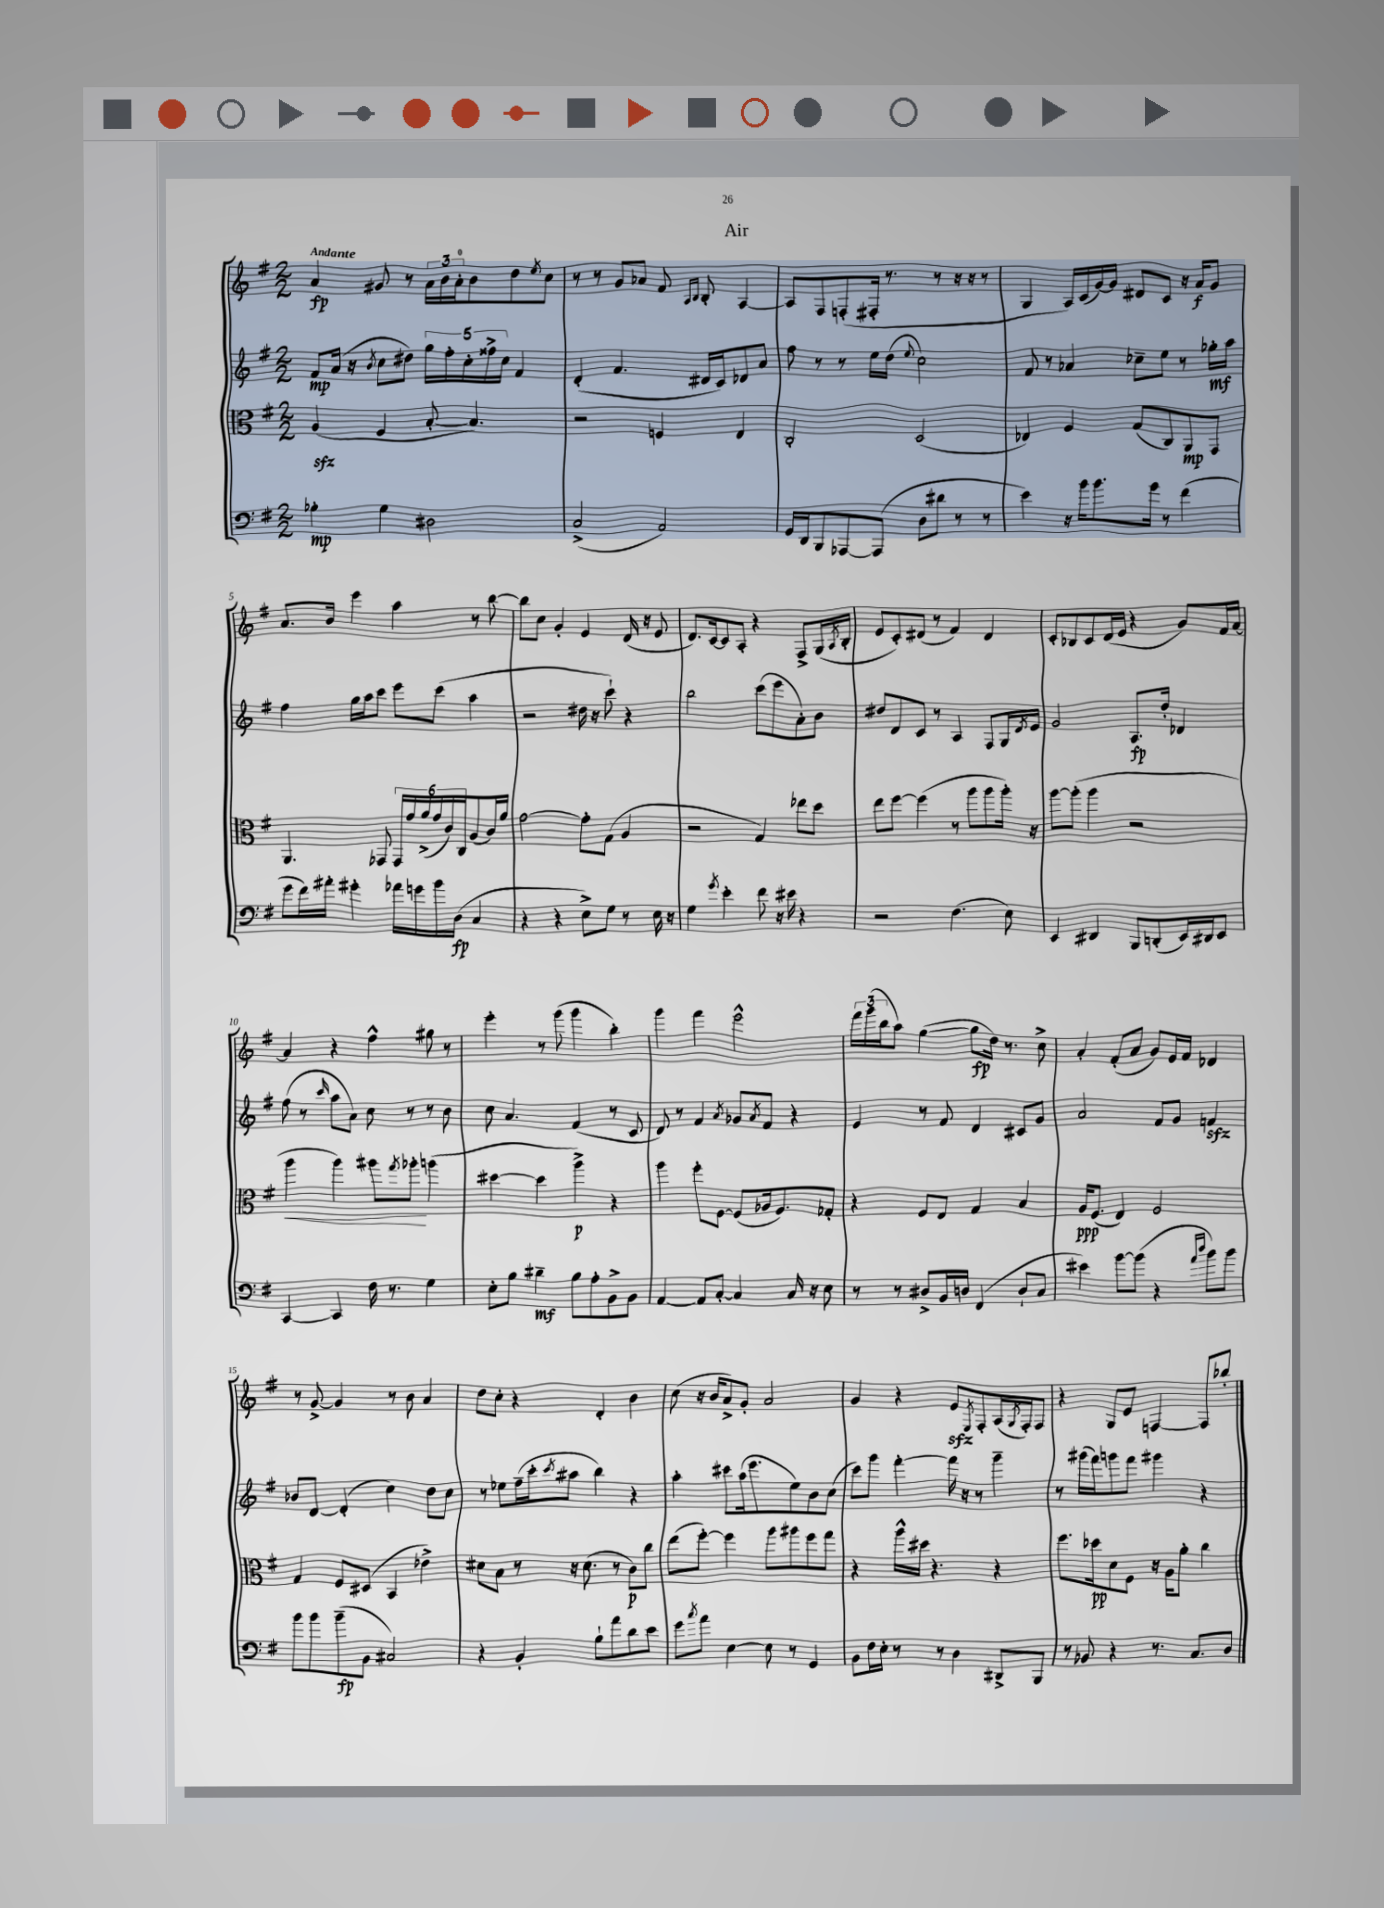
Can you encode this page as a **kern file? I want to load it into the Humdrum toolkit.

**kern	**dynam	**kern	**dynam	**kern	**dynam	**kern	**dynam
*part4	*part4	*part3	*part3	*part2	*part2	*part1	*part1
*staff4	*staff4	*staff3	*staff3	*staff2	*staff2	*staff1	*staff1
*clefF4	*	*clefC3	*	*clefG2	*	*clefG2	*
*k[f#]	*	*k[f#]	*	*k[f#]	*	*k[f#]	*
*M2/2	*	*M2/2	*	*M2/2	*	*M2/2	*
=1	=1	=1	=1	=1	=1	=1	=1
!	!	!	!	!	!	!LO:TX:a:B:t=Andante	!
4B-X'\	mp	(4Azz/	.	8f#/L	mp	4a/	fp
.	.	.	.	(16a/Jk	.	.	.
.	.	.	.	16r	.	.	.
.	.	.	.	8qb/	.	.	.
4G\	.	4F#/	.	8cc\L	.	8g#X/	.
.	.	.	.	8dd#X\J)	.	8r	.
2D#X\	.	[8B'/	.	20gg\LL	.	24a\LL	.
.	.	.	.	.	.	24b\	.
.	.	.	.	20ff#'\	.	.	.
.	.	.	.	.	.	24a'\J	.
.	.	.	.	20cc'\	.	.	.
.	.	4.B/])	.	.	.	8b\	.
.	.	.	.	20ff##X^\	.	.	.
.	.	.	.	20cc\JJ	.	.	.
.	.	.	.	4f#/	.	8dd\	.
.	.	.	.	.	.	8qee/	.
.	.	.	.	.	.	8cc\J	.
=2	=2	=2	=2	=2	=2	=2	=2
(2C^/	.	2r	.	(4d'/	.	8r	.
.	.	.	.	.	.	8r	.
.	.	.	.	4.f#/	.	8g/L	.
.	.	.	.	.	.	8a-X/J	.
2AA/)	.	4Fn/	.	.	.	8f#/	.
.	.	.	.	.	.	16qqA/LL	.
.	.	.	.	.	.	16qqB/JJ	.
.	.	.	.	16d#X/LL	.	8B'/	.
.	.	.	.	16c/J)	.	.	.
.	.	4E/	.	8d-X/	.	[4A/	.
.	.	.	.	8a/J	.	.	.
=3	=3	=3	=3	=3	=3	=3	=3
16GG/LL	.	2C'/	.	8ff#\	.	8A/L]	.
16DD/J	.	.	.	.	.	.	.
8BBB/	.	.	.	8r	.	8F#/	.
[8AAA-X/	.	.	.	8r	.	(8Fn'/	.
(8AAA-/J]	.	.	.	16ee\LL	.	16F#X'/Jk	.
.	.	.	.	(16dd\JJ	.	8.r	.
.	.	.	.	8qqee/	.	.	.
8D\L	.	(2D/	.	2cc\)	.	.	.
8d#X\J	.	.	.	.	.	8r	.
8r	.	.	.	.	.	16r	.
.	.	.	.	.	.	16r	.
8r	.	.	.	.	.	8r	.
=4	=4	=4	=4	=4	=4	=4	=4
4e\)	.	4E-X/)	.	8f#/	.	4G/	.
.	.	.	.	8r	.	.	.
16r	.	4F#/	.	4a-X/	.	16A/LL)	.
16b\KL	.	.	.	.	.	(16c/	.
8.b\	.	.	.	.	.	[16g/)	.
.	.	.	.	.	.	16g/JJ]	.
.	.	(8G/L	.	8cc-X~\L	.	8d#X/L	.
16g\Jk	.	.	.	.	.	.	.
8r	.	8C/)	.	8ee\J	.	8c/J	.
(4f#\	.	8AA/	mp	8r	.	16r	.
.	.	.	.	.	.	16a/KL	f
.	.	8GG/J	.	16gg-X'\LL	mf	8g/J	.
.	.	.	.	16aa\JJ	.	.	.
!!LO:LB:g=z
=5	=5	=5	=5	=5	=5	=5	=5
8g\L	.	4.AA/	.	4ff#\	.	8.a/L	.
16f#\L)	.	.	.	.	.	.	.
16a#X'\JJ	.	.	.	.	.	16b/Jk	.
4g#X'\	.	.	.	16gg\LL	.	4eee\	.
.	.	.	.	16aa\J	.	.	.
.	.	8GG-X/	.	8ccc\J	.	.	.
16a-X\LL	.	24GG-/LL	.	8eee\L	.	4aa\	.
.	.	24g/	.	.	.	.	.
16gn\	.	.	.	.	.	.	.
.	.	(24a^/	.	.	.	.	.
16b\	.	24g/	.	(8ccc\J	.	.	.
.	.	24c/)	.	.	.	.	.
(16D\JJ	fp	.	.	.	.	.	.
.	.	24C/J	.	.	.	.	.
4C/	.	(8A/	.	4aa\	.	8r	.
.	.	16c/L)	.	.	.	[8bb\	.
.	.	16a/JJ	.	.	.	.	.
=6	=6	=6	=6	=6	=6	=6	=6
4r	.	[2g\	.	2r	.	8bb\L]	.
.	.	.	.	.	.	8cc\J	.
4r	.	.	.	.	.	4g'/	.
8E^\L)	.	8g'\L]	.	16dd#X\	.	4e/	.
.	.	.	.	16r	.	.	.
8G\J	.	(8G\J	.	8ccc`\)	.	.	.
8r	.	4A/	.	4r	.	(16d/	.
.	.	.	.	.	.	16r	.
16E\	.	.	.	.	.	8e/	.
16r	.	.	.	.	.	.	.
=7	=7	=7	=7	=7	=7	=7	=7
4G\	.	2r	.	2bb\	.	8.d/L)	.
.	.	.	.	.	.	[16c/k	.
8qg/	.	.	.	.	.	.	.
4e'\	.	.	.	.	.	8c/]	.
.	.	.	.	.	.	8A'/J	.
8f#\	.	4G/)	.	(8ccc\L	.	4r	.
16r	.	.	.	8eee\	.	.	.
16e#X\	.	.	.	.	.	.	.
4r	.	8ee-X\L	.	8a'\)	.	8F#^/L	.
.	.	8dd\J	.	8b\J	.	(16G/L	.
.	.	.	.	.	.	8qA/	.
.	.	.	.	.	.	16B'/JJ	.
=8	=8	=8	=8	=8	=8	=8	=8
2r	.	8ee\L	.	8dd#X/L	.	8e/L	.
.	.	[8ff#\J	.	8d/	.	8c'/)	.
.	.	(4ff#\]	.	8c/J	.	(8d#X/J	.
.	.	.	.	8r	.	8r	.
(4.F#\	.	8r	.	4A/	.	4f#/)	.
.	.	8aa\L	.	.	.	.	.
.	.	8aa\	.	8F#/L	.	4d#/	.
8E\)	.	16aa'\Jk)	.	16G/L	.	.	.
.	.	.	.	8qd/	.	.	.
.	.	16r	.	16e/JJ	.	.	.
=9	=9	=9	=9	=9	=9	=9	=9
4EE/	.	[8aa\L	.	2g/	.	8c'/L	.
.	.	(8aa'\J]	.	.	.	8B-X/	.
4DD#X/	.	4aa\	.	.	.	8c/	.
.	.	.	.	.	.	(16d/L	.
.	.	.	.	.	.	16e/JJ	.
8BBB/L	.	2r	.	8.A/L	fp	4r	.
(8DDn'/	.	.	.	.	.	.	.
.	.	.	.	16dd'/Jk	.	.	.
16EE/L)	.	.	.	4d-X/	.	8g/L)	.
16DD#X/J	.	.	.	.	.	.	.
8EE/J	.	.	.	.	.	16f#/L	.
.	.	.	.	.	.	[16a/JJ	.
!!LO:LB:g=z
=10	=10	=10	=10	=10	=10	=10	=10
!	!	!	!LO:HP:b	!	!	!	!
[4CC/	.	4aa\	<	(8ff#\	.	4a/]	.
.	.	.	.	8r	.	.	.
.	.	.	.	16qqccc/	.	.	.
4CC/]	.	4aa\)	.	8aa\L	.	4r	.
.	.	.	.	8a\J)	.	.	.
16F#\	.	8aa#X\L	.	8cc\	.	4ff#^^\	.
8.r	.	.	.	.	.	.	.
.	.	8qgg/	.	.	.	.	.
.	.	8aa-X'\J	.	8r	.	.	.
4G\	.	(4aan\	[	8r	.	8gg#X\	.
.	.	.	.	8b\	.	8r	.
=11	=11	=11	=11	=11	=11	=11	=11
8E'\L	.	[4dd#X\	.	8cc\	.	4eee'\	.
8B\J	.	.	.	4.a/	.	.	.
4d#X~\	mf	4dd#\]	.	.	.	8r	.
.	.	.	.	.	.	(8ggg\	.
8B\L	.	4aa^\)	p	(4f#/	.	4ggg\	.
8A'\	.	.	.	.	.	.	.
8BB^\	.	4r	.	8r	.	4bb'\)	.
8BB\J	.	.	.	8c/	.	.	.
=12	=12	=12	=12	=12	=12	=12	=12
[4AA/	.	4aa\	.	8d/)	.	4ggg\	.
.	.	.	.	8r	.	.	.
8AA/L]	.	8ff#'\L	.	4f#/	.	4fff#\	.
[8C'/J	.	[8F#\J	.	.	.	.	.
.	.	.	.	8qa/	.	.	.
4C/]	.	(8F#/L]	.	8g-X/L	.	2eee^^\	.
.	.	.	.	8qa/	.	.	.
.	.	16A-X/k	.	8f#/J	.	.	.
.	.	8.F#/)	.	.	.	.	.
16C/	.	.	.	4r	.	.	.
16r	.	.	.	.	.	.	.
8E\	.	8G-X'/J	.	.	.	.	.
=13	=13	=13	=13	=13	=13	=13	=13
8r	.	4r	.	4e/	.	24fff#\LL	.
.	.	.	.	.	.	(24ggg\	.
.	.	.	.	.	.	24bb\J	.
8r	.	.	.	.	.	8aa\J)	.
8D#X^/L	.	8F#/L	.	8r	.	([4gg\	.
16BB/L	.	8E/J	.	8f#/	.	.	.
16Dn/JJ	.	.	.	.	.	.	.
(4FF#/	.	4G/	.	4d/	.	8gg\L]	fp
.	.	.	.	.	.	16dd\Jk)	.
.	.	.	.	.	.	8.r	.
8D`/L	.	4B/	.	8c#X/L	.	.	.
8C/J	.	.	.	8g/J	.	8cc^\	.
=14	=14	=14	=14	=14	=14	=14	=14
4e#X\)	.	16A/KL	ppp	2a/	.	4a'/	.
.	.	(8.F#/J	.	.	.	.	.
[8b\L	.	4E/)	.	.	.	(8f#'/L	.
(8b\J]	.	.	.	.	.	8a/J	.
4r	.	2F#/	.	8f#/L	.	8g/L)	.
.	.	.	.	8g/J	.	16e/L	.
.	.	.	.	.	.	16f#/JJ	.
16qqa/LL	.	.	.	.	.	.	.
16qqdd/JJ	.	.	.	.	.	.	.
8b\L)	.	.	.	4fnzz/	.	4d-X/	.
8b\J	.	.	.	.	.	.	.
!!LO:LB:g=z
=15	=15	=15	=15	=15	=15	=15	=15
8b\L	.	4G/	.	8b-X/L	.	8r	.
8b\	.	.	.	[8d/J	.	[8g^/	.
(8b~\	fp	8F#/L	.	(4d'/]	.	4g/]	.
8BB\J	.	(8D#X/J	.	.	.	.	.
2C#X/)	.	4BB/	.	4cc\)	.	8r	.
.	.	.	.	.	.	8b\	.
.	.	4e-X^\)	.	8dd\L	.	4a/	.
.	.	.	.	8cc\J	.	.	.
=16	=16	=16	=16	=16	=16	=16	=16
4r	.	8d#X\L	.	8r	.	8dd\L	.
.	.	8B\J	.	8ee-X\L	.	8cc'\J	.
4BB'/	.	8r	.	(16ff#~\L	.	4r	.
.	.	.	.	16ccc'\J	.	.	.
.	.	.	.	8qccc/	.	.	.
.	.	16r	.	8aa#X\J	.	.	.
.	.	(8.d#\	.	.	.	.	.
8B`\L	.	.	.	4bb\)	.	4d'/	.
8a\	.	8r	.	.	.	.	.
8d\	.	8c\L)	p	4r	.	4b\	.
8e\J	.	8cc\J	.	.	.	.	.
=17	=17	=17	=17	=17	=17	=17	=17
8g\L	.	(8ee\L	.	4aa'\	.	(8cc\	.
8qcc/	.	.	.	.	.	.	.
8a\J	.	[8ff#'\J)	.	.	.	16r	.
.	.	.	.	.	.	16b/KL	.
[4E\	.	4ff#\]	.	8ccc#X\L	.	8a^/)	.
.	.	.	.	(16aa\k	.	8g'/J	.
.	.	.	.	8.eee\	.	.	.
8E\]	.	8aa\L	.	.	.	2a/	.
8r	.	8aa#X\	.	8ee\)	.	.	.
4GG/	.	8ff#\	.	8b\	.	.	.
.	.	8gg\J	.	(8cc\J	.	.	.
=18	=18	=18	=18	=18	=18	=18	=18
8BB\L	.	4r	.	8ccc\L)	.	4g/	.
16F#\L	.	.	.	8ggg\J	.	.	.
16E'\JJ	.	.	.	.	.	.	.
8r	.	16aa^^\LL	.	[4fff#'\	.	4r	.
.	.	16dd#X\JJ	.	.	.	.	.
8r	.	4.r	.	.	.	.	.
4D\	.	.	.	16fff#\]	.	8ezz/L	.
.	.	.	.	16r	.	.	.
.	.	.	.	.	.	8qE/	.
.	.	.	.	8r	.	8F#'/	.
8DD#X^/L	.	4r	.	4ggg~\	.	(16A/L	.
.	.	.	.	.	.	8qG/	.
.	.	.	.	.	.	16F#'/J)	.
8BBB/J	.	.	.	.	.	8F#/J	.
=19	=19	=19	=19	=19	=19	=19	=19
8r	.	8.ff#\L	.	8r	.	4r	.
8BB-X/	.	.	.	(16ggg#X\LL	.	.	.
.	.	16dd-X\k	pp	16fff#\J)	.	.	.
4r	.	8d\	.	8gggn\	.	8G/L	.
.	.	8F#\J	.	8fff#\J	.	8e/J	.
8.r	.	16r	.	4ggg#X\	.	[4Fn/	.
.	.	16A\KL	.	.	.	.	.
.	.	8a'\J	.	.	.	.	.
8.C/L	.	.	.	.	.	.	.
.	.	4cc\	.	4r	.	8F/L]	.
8D/J	.	.	.	.	.	8bb-X'/J	.
==	==	==	==	==	==	==	==
*-	*-	*-	*-	*-	*-	*-	*-
